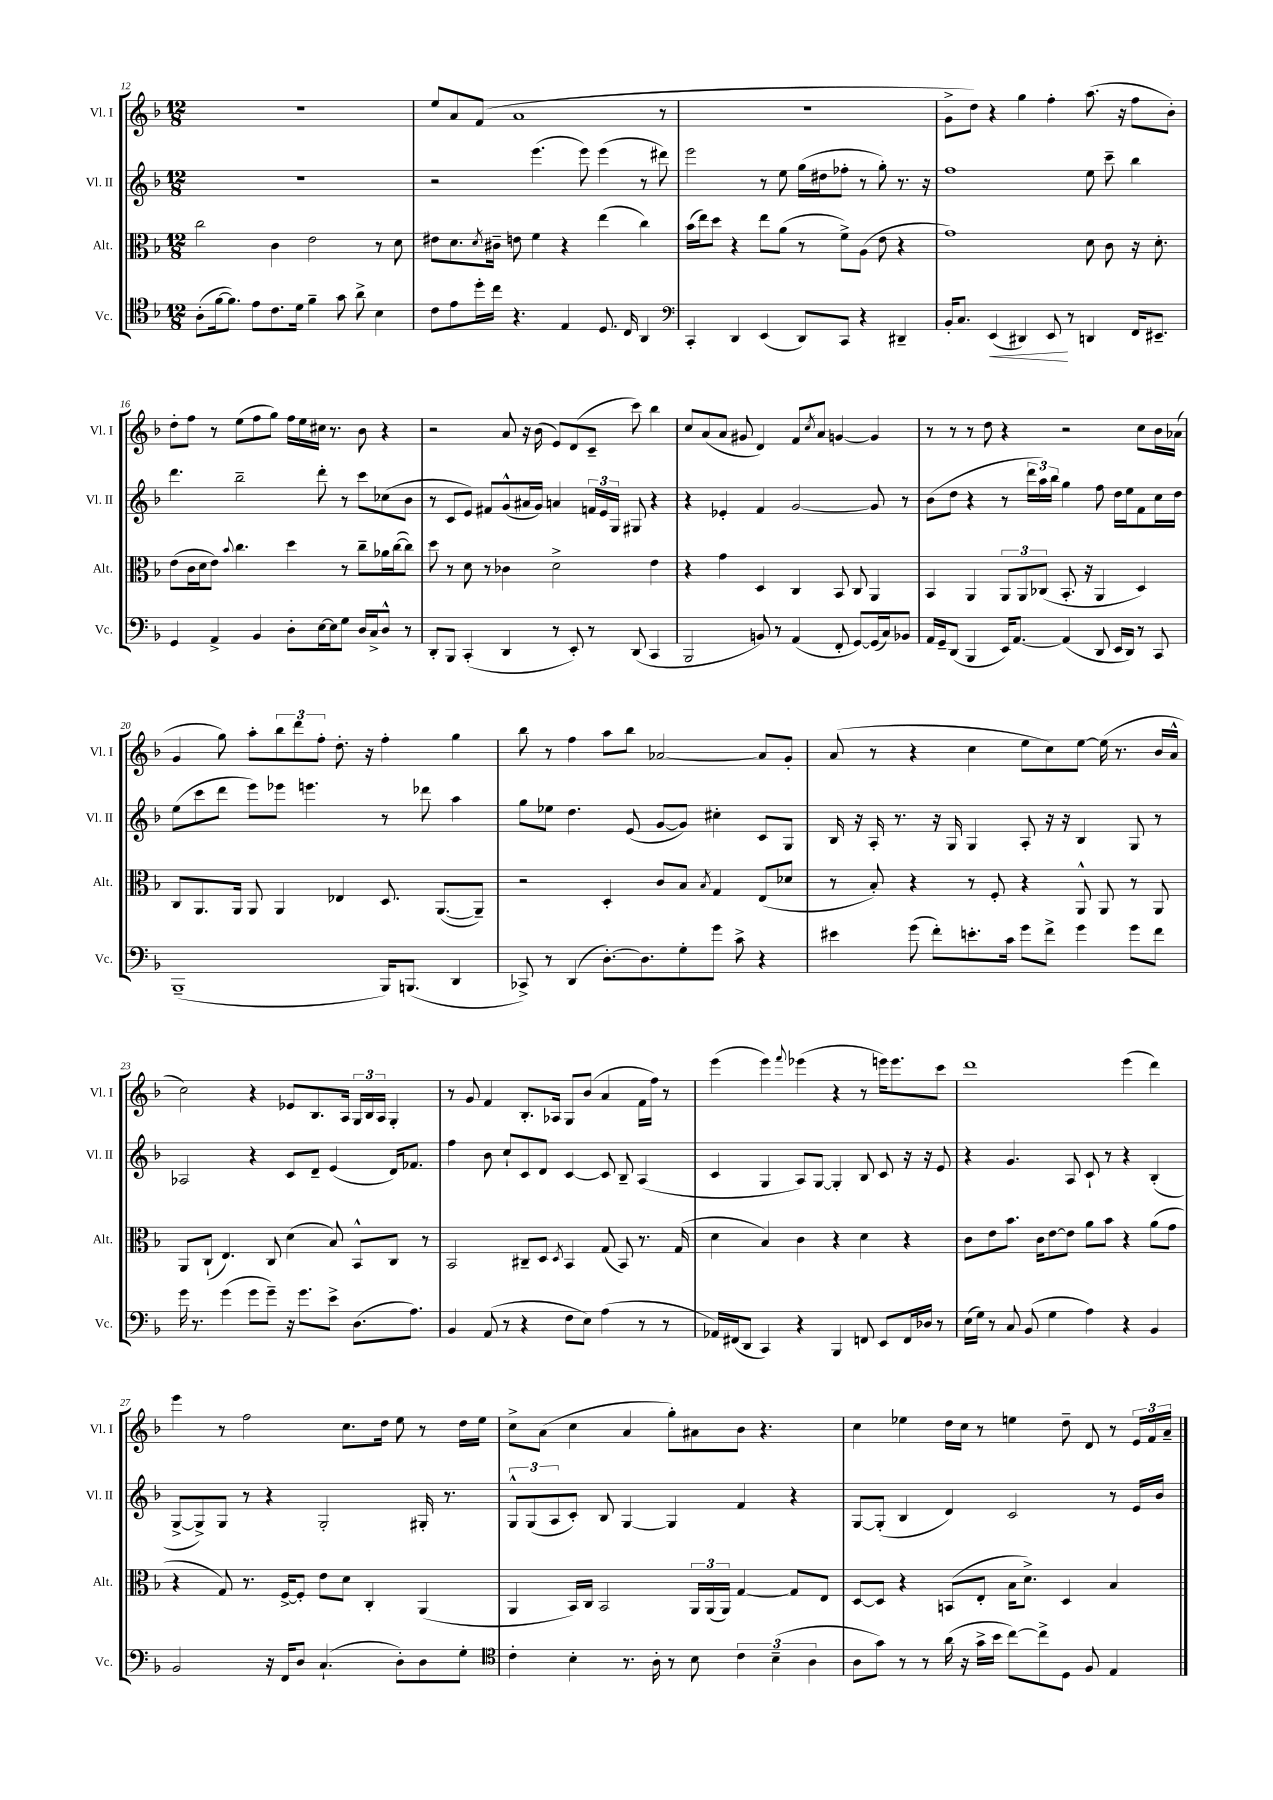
<<
\new StaffGroup <<
\new Staff = "s0" \with { instrumentName = "Vl. I" shortInstrumentName = "Vl. I" } {
    \clef treble \key f \major \numericTimeSignature \time 12/8
    R1. |
    e''8 a'8 f'8( a'1 r8 |
    R1. |
    g'8-> d''8) r4 g''4 f''4-. a''8.( r16 f''8 bes'8-.) |
    d''8-. f''8 r8 e''8( f''8 g''8) f''16 e''16 cis''16 r8. bes'8 r4 |
    r2 a'8 r16 bes'16( e'8) d'8( c'8-- c'''8) bes''4 |
    c''8 a'8( a'8 gis'8 d'4) f'8 \acciaccatura { c''8 } a'8 g'4~ g'4 |
    r8 r8 r8 d''8 r4 r2 c''8 bes'16 aes'16( |
    g'4 g''8) a''8-. \tuplet 3/2 { bes''8 d'''8 f''8-. } d''8.-. r16 f''4-. g''4 |
    bes''8 r8 f''4 a''8 bes''8 aes'2~ aes'8 g'8-. |
    a'8( r8 r4 c''4 e''8 c''8) e''8~ e''16( r8. bes'16 a'16-^ |
    c''2) r4 ees'8 bes8. a16 \tuplet 3/2 { g16 bes16 a16 } g4-. |
    r8 g'8 f'4 bes8.-. aes16 g8 bes'8( a'4 f'16 f''16) r8 |
    e'''4( e'''4) \appoggiatura { f'''8 } ees'''4( r4 r8 e'''16) e'''8. c'''8 |
    d'''1 e'''4( d'''4) |
    e'''4 r8 f''2 c''8. d''16 e''8 r8 d''16 e''16 |
    c''8-> a'8( c''4 a'4 g''8-.) ais'8 bes'8 r4. |
    c''4 ees''4 d''16 c''16 r8 e''4 d''8-- d'8 r8 \tuplet 3/2 { e'16 f'16 a'16-- } \bar "|." |
}
\new Staff = "s1" \with { instrumentName = "Vl. II" shortInstrumentName = "Vl. II" } {
    \clef treble \key f \major \numericTimeSignature \time 12/8
    R1. |
    r2 e'''4.( e'''8) e'''4( r8 dis'''8) |
    e'''2 r8 e''8 g''16( dis''16 fes''8-. r8 g''8-.) r8. r16 |
    f''1 e''8 c'''8-- bes''4 |
    d'''4. bes''2-- d'''8-. r8 c'''8 ces''8( bes'8 |
    r8 c'8 e'8) fis'8 g'8-^( ais'16 g'16) a'4 \tuplet 3/2 { f'16 e'16 g16 } gis8 r4 |
    r4 ees'4-. f'4 g'2~ g'8 r8 |
    bes'8( d''8 r4 r8 \tuplet 3/2 { d'''16 a''16) bes''16 } g''4 f''8 d''16 e''16 f'8 c''16 d''16 |
    e''8( c'''8 d'''8 e'''8) ees'''8 e'''4. r8 des'''8 a''4 |
    g''8 ees''8 d''4. e'8( g'8~ g'8) cis''4-. c'8 g8 |
    bes16 r16 a16-. r8. r16 g16 g4 a8-. r16 r16 bes4 g8 r8 |
    aes2 r4 c'8 d'8-- e'4( d'16) fes'8. |
    f''4 bes'8 c''8-! c'8 d'8 c'4~ c'8 bes8-- a4( |
    c'4 g4 a8) g8~ g4-. bes8 c'8 r16 r16 e'8 |
    r4 g'4. a8 c'8-! r8 r4 bes4-.( |
    g8~-> g8->) g8 r8 r4 g2-. gis16-. r8. |
    \tuplet 3/2 { g8-^ g8( a8 } c'8-.) bes8 g4~ g4 f'4 r4 |
    g8~ g8-.( bes4 d'4) c'2 r8 e'16 bes'16 \bar "|." |
}
\new Staff = "s2" \with { instrumentName = "Alt." shortInstrumentName = "Alt." } {
    \clef alto \key f \major \numericTimeSignature \time 12/8
    c''2 c'4 e'2 r8 d'8 |
    eis'8 d'8. \acciaccatura { d'8 } cis'16-- e'8 f'4 r4 e''4( c''4) |
    bes'16( e''16) d''8 r4 e''8 a'8( r8 f'8->) a8( e'8 r4 |
    g'1) d'8 c'8 r16 d'8.-. |
    e'8( c'16 d'16 e'8) \appoggiatura { bes'8 } c''4. d''4 r8 c''8-- aes'16 c''16~( c''8) |
    d''8 r8 d'8 r8 ces'4 d'2-> e'4 |
    r4 g'4 d4 c4 bes,8 c8 a,4 |
    bes,4 a,4 \tuplet 3/2 { a,8 a,8 ces8( } bes,8.-. r16 a,4 d4) |
    c8 a,8. a,16 a,8 a,4 ees4 d8. a,8.~( a,8--) |
    r2 d4-. c'8 bes8 \acciaccatura { bes8 } g4 e8( des'8 |
    r8 bes8-.) r4 r8 f8-. r4 a,8-^ a,8 r8 a,8 |
    a,8 c8-!( e4.) c8 d'4( bes8) bes,8-^ c8 r8 |
    bes,2 cis8-- d8 \acciaccatura { d8 } bes,4 g8( bes,8) r8. g16( |
    d'4 bes4) c'4 r4 d'4 r4 |
    c'8 e'8 bes'8. c'16 e'8~ e'8 a'8 bes'8 r4 a'8( g'8 |
    r4 g8) r8. f16~-> f8-. e'8 d'8 c4-. a,4( |
    a,4 bes,16) c16 bes,2 \tuplet 3/2 { a,16 a,16( a,16) } g4~ g8 e8 |
    d8~ d8 r4 b,8( e8-. bes16 d'8.->) d4 bes4 \bar "|." |
}
\new Staff = "s3" \with { instrumentName = "Vc." shortInstrumentName = "Vc." } {
    \clef tenor \key f \major \numericTimeSignature \time 12/8
    a8-.( f'16~ f'8.) e'8 c'8. d'16 f'4-- g'8 a'8-> bes4 |
    c'8 e'8 d''16-. c''16 r4. e4 d8. c16 a,4 |
    \clef bass c,4-. d,4 e,4( d,8) c,8 r4 dis,4-- |
    bes,16-. c8. e,4\<( dis,4) e,8\! r8 d,4 f,16 eis,8.-- |
    g,4 a,4-> bes,4 d8-. e16~ e16 g8 d16 c16-> d8-^ r8 |
    d,8-. bes,,8 c,4-.( d,4 r8 e,8-.) r8 d,8( c,4 |
    bes,,2 b,8) r8 a,4( f,8-. g,8~) g,16( c16) bes,8 |
    a,16 g,16-- d,8( bes,,4 e,16) a,8.~ a,4( d,8 e,16 d,16) r8 c,8 |
    bes,,1--( bes,,16) b,,8.( d,4 |
    ces,8->) r8 d,4( d8.~-.) d8. g8-. g'8 c'8-> r4 |
    eis'4 g'8( f'8-.) e'8.-. c'16 g'8 f'8-> g'4 g'8 f'8 |
    g'16 r8. g'4( g'8 g'8--) r16 g'8. e'8-> d8.( a8.) |
    bes,4 a,8( r8 r4 f8 e8) a4( r8 r8 |
    aes,16) fis,16( d,8 c,4) r4 bes,,4 f,8 e,8 f,16 des16 r8 |
    e16( g16) r8 c8 bes,8( g4 a4) r4 bes,4 |
    bes,2 r16 f,16 d8 c4.-!( d8-.) d8 g8-. |
    \clef tenor c'4-. bes4-. r8. a16-. r8 bes8 \tuplet 3/2 { c'4 bes4--( a4 } |
    a8 g'8) r8 r8 a'16( r16 g'16-> bes'16 c''8~) c''8-> d8 f8 e4 \bar "|." |
}
>>
>>
\layout { \context { \Score currentBarNumber = #12 } }
